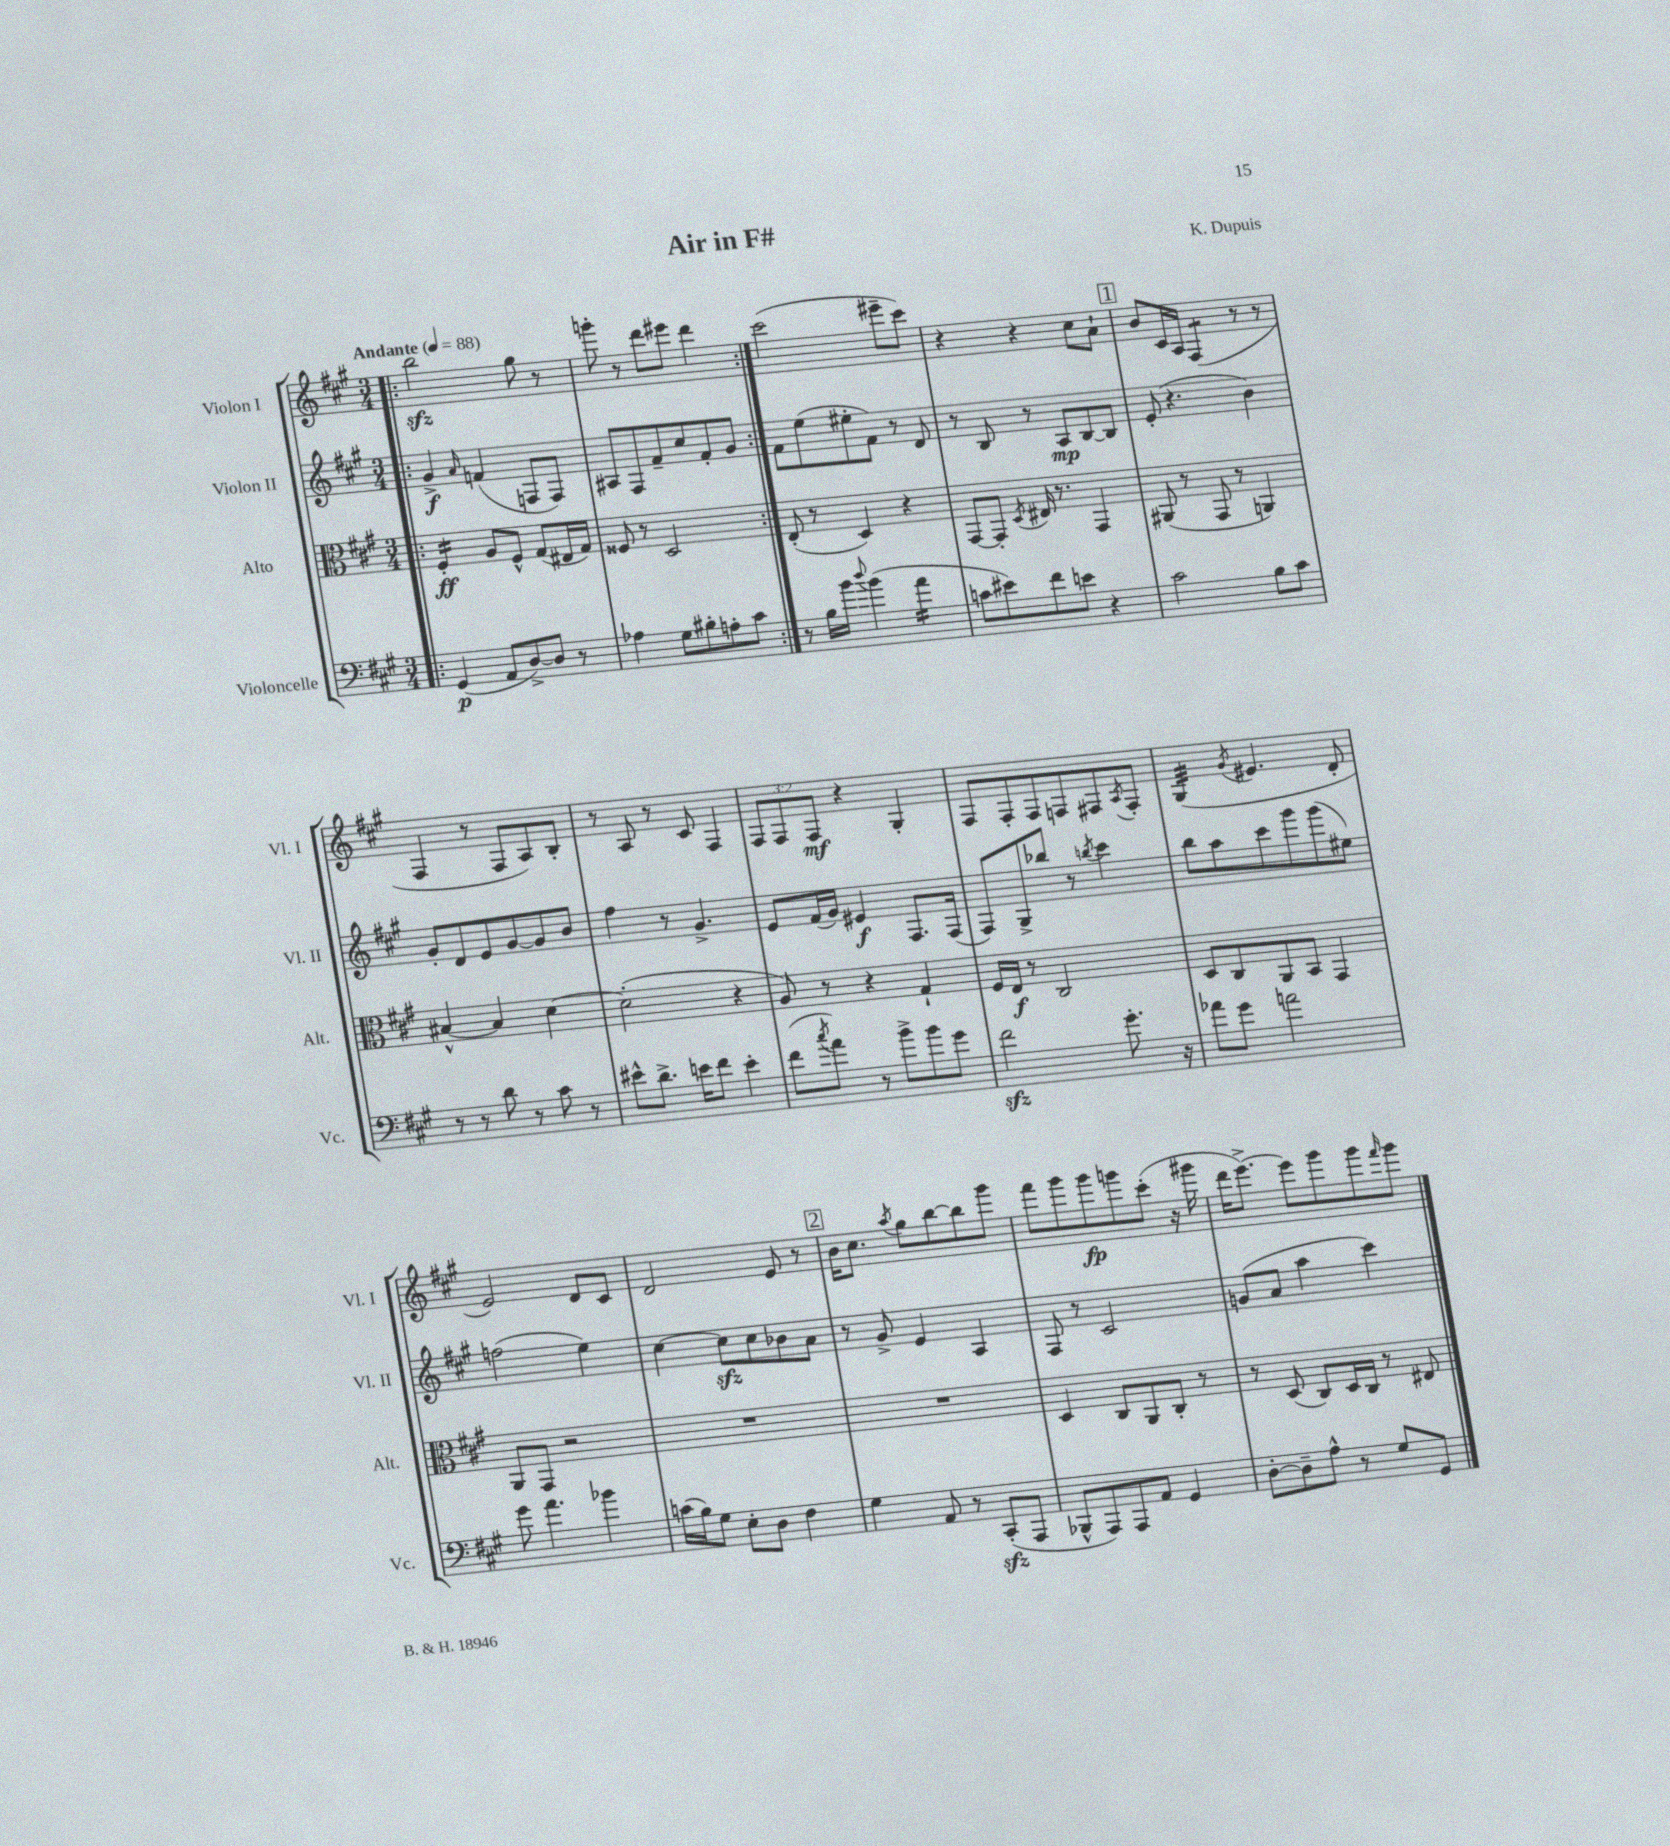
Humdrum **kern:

**kern	**kern	**kern	**kern
*staff4	*staff3	*staff2	*staff1
*clefF4	*clefC3	*clefG2	*clefG2
*k[f#c#g#]	*k[f#c#g#]	*k[f#c#g#]	*k[f#c#g#]
*M3/4	*M3/4	*M3/4	*M3/4
*MM88	*MM88	*MM88	*MM88
=!|:	=!|:	=!|:	=!|:
(4GG#	4F#'	4g#^	2bb
.	.	16qqa	.
8AA	8A	(4f	.
[8D^)	8F#^^	.	.
8D]	(8G#	8F	8gg#
8r	16E#	8F)	8r
.	16G#)	.	.
=	=	=	=
4A-	8F##	8A#	8ggg'
.	8r	8F#	8r
8G#	2D	8f#~	8ddd
8B#'	.	8cc#	8eee#
8A'	.	8f#'	4ddd
8c#	.	8g#	.
=:|!	=:|!	=:|!	=:|!
8r	(8E'	8f#	(2ccc#
16B	8r	(8ee	.
16b	.	.	.
8qqdd	.	.	.
(4b	4D)	8ee#'	.
.	.	8f#)	.
4a	4r	8r	8eee#~
.	.	8d	8ccc#)
=	=	=	=
8c	[8GG#	8r	4r
8e#)	8GG#']	8B	.
.	8qD	.	.
8f#	16E#	8r	4r
.	8.r	.	.
8e	.	8A	.
4r	4GG#	[8B	8cc#
.	.	8B]	8a`
=	=	=	=
2c#	(8AA#	(8e'	8b
.	8r	4.r	16c#
.	.	.	16A
.	8GG#	.	(4F#
.	8r	.	.
8B	4AA)	4b)	8r
8c#	.	.	8r
=	=	=	=
8r	[4B#^^	8g#'	4F#
8r	.	8d	.
8d	4B#]	8e	8r
8r	.	[8g#	8F#
8c#	[4d	8g#]	8A)
8r	.	8b	8B'
=	=	=	=
8e#^^	(2d']	4ff#	8r
8.d^	.	.	8A
.	.	8r	8r
16e	.	.	.
8f#	.	4.g#^	8c#
4e'	4r	.	4F#
=	=	=	=
(8f#	8A)	8e	12F#
.	.	.	12F#
8qcc#	.	.	.
8a)	8r	(16f#	.
.	.	.	12F#
.	.	16g#)	.
8r	4r	4e#	4r
8b^	.	.	.
8b	4G#`	8.F#	4G#'
8g#	.	.	.
.	.	(16F#	.
=	=	=	=
2f#	16F#	8F#)	8F#
.	16E	.	.
.	8r	8G#^	8F#'
.	2C#	8bb-	8F#
.	.	8r	8F
.	.	8qbb	.
8.g#'	.	4ccc#	8F#
.	.	.	8qA
.	.	.	8F#'
16r	.	.	.
=	=	=	=
8a-	8D	8bb	(4G#
8g#	8C#	8aa	.
.	.	.	8qg#
2a	8AA	8ccc#	4.e#
.	8BB	8ggg#	.
.	4GG#	(8ggg#	.
.	.	8ee#)	8d'
=	=	=	=
8g#	8AA	(2ff	2e)
4.a	8GG#	.	.
.	2r	.	.
4b-	.	4ee)	8d
.	.	.	8c#
=	=	=	=
(16c	2.r	[4cc#	2d
16B)	.	.	.
8G#	.	.	.
8E'	.	8cc#]	.
8D	.	8cc#	.
4F#	.	8b-	8e
.	.	8a	8r
=	=	=	=
4G#	2.r	8r	16b
.	.	.	8.cc#
.	.	8g#^	.
.	.	.	8qaa
8AA	.	4e	8gg#
8r	.	.	[8bb
(8CC#'	.	4A	8bb]
8AAA	.	.	8ggg#
=	=	=	=
8BBB-^^	4D	8F#	8fff#
8AAA)	.	8r	8ggg#
8AAA	8C#	2c#	8ggg#
8AA	8AA	.	8ggg
4GG#	8C#'	.	(8ccc#'
.	8r	.	16r
.	.	.	16ggg#
=	=	=	=
[8D'	8r	(8g	16ddd
.	.	.	[8.eee^)
8D~]	(8D	8a	.
8A^^	8C#)	4aa	8eee]
8r	16D	.	8ggg#
.	16C#	.	.
8G#	8r	4ccc#)	8ggg#
.	.	.	16qqfff#
8GG#	8E#	.	8ggg#
==	==	==	==
*-	*-	*-	*-
